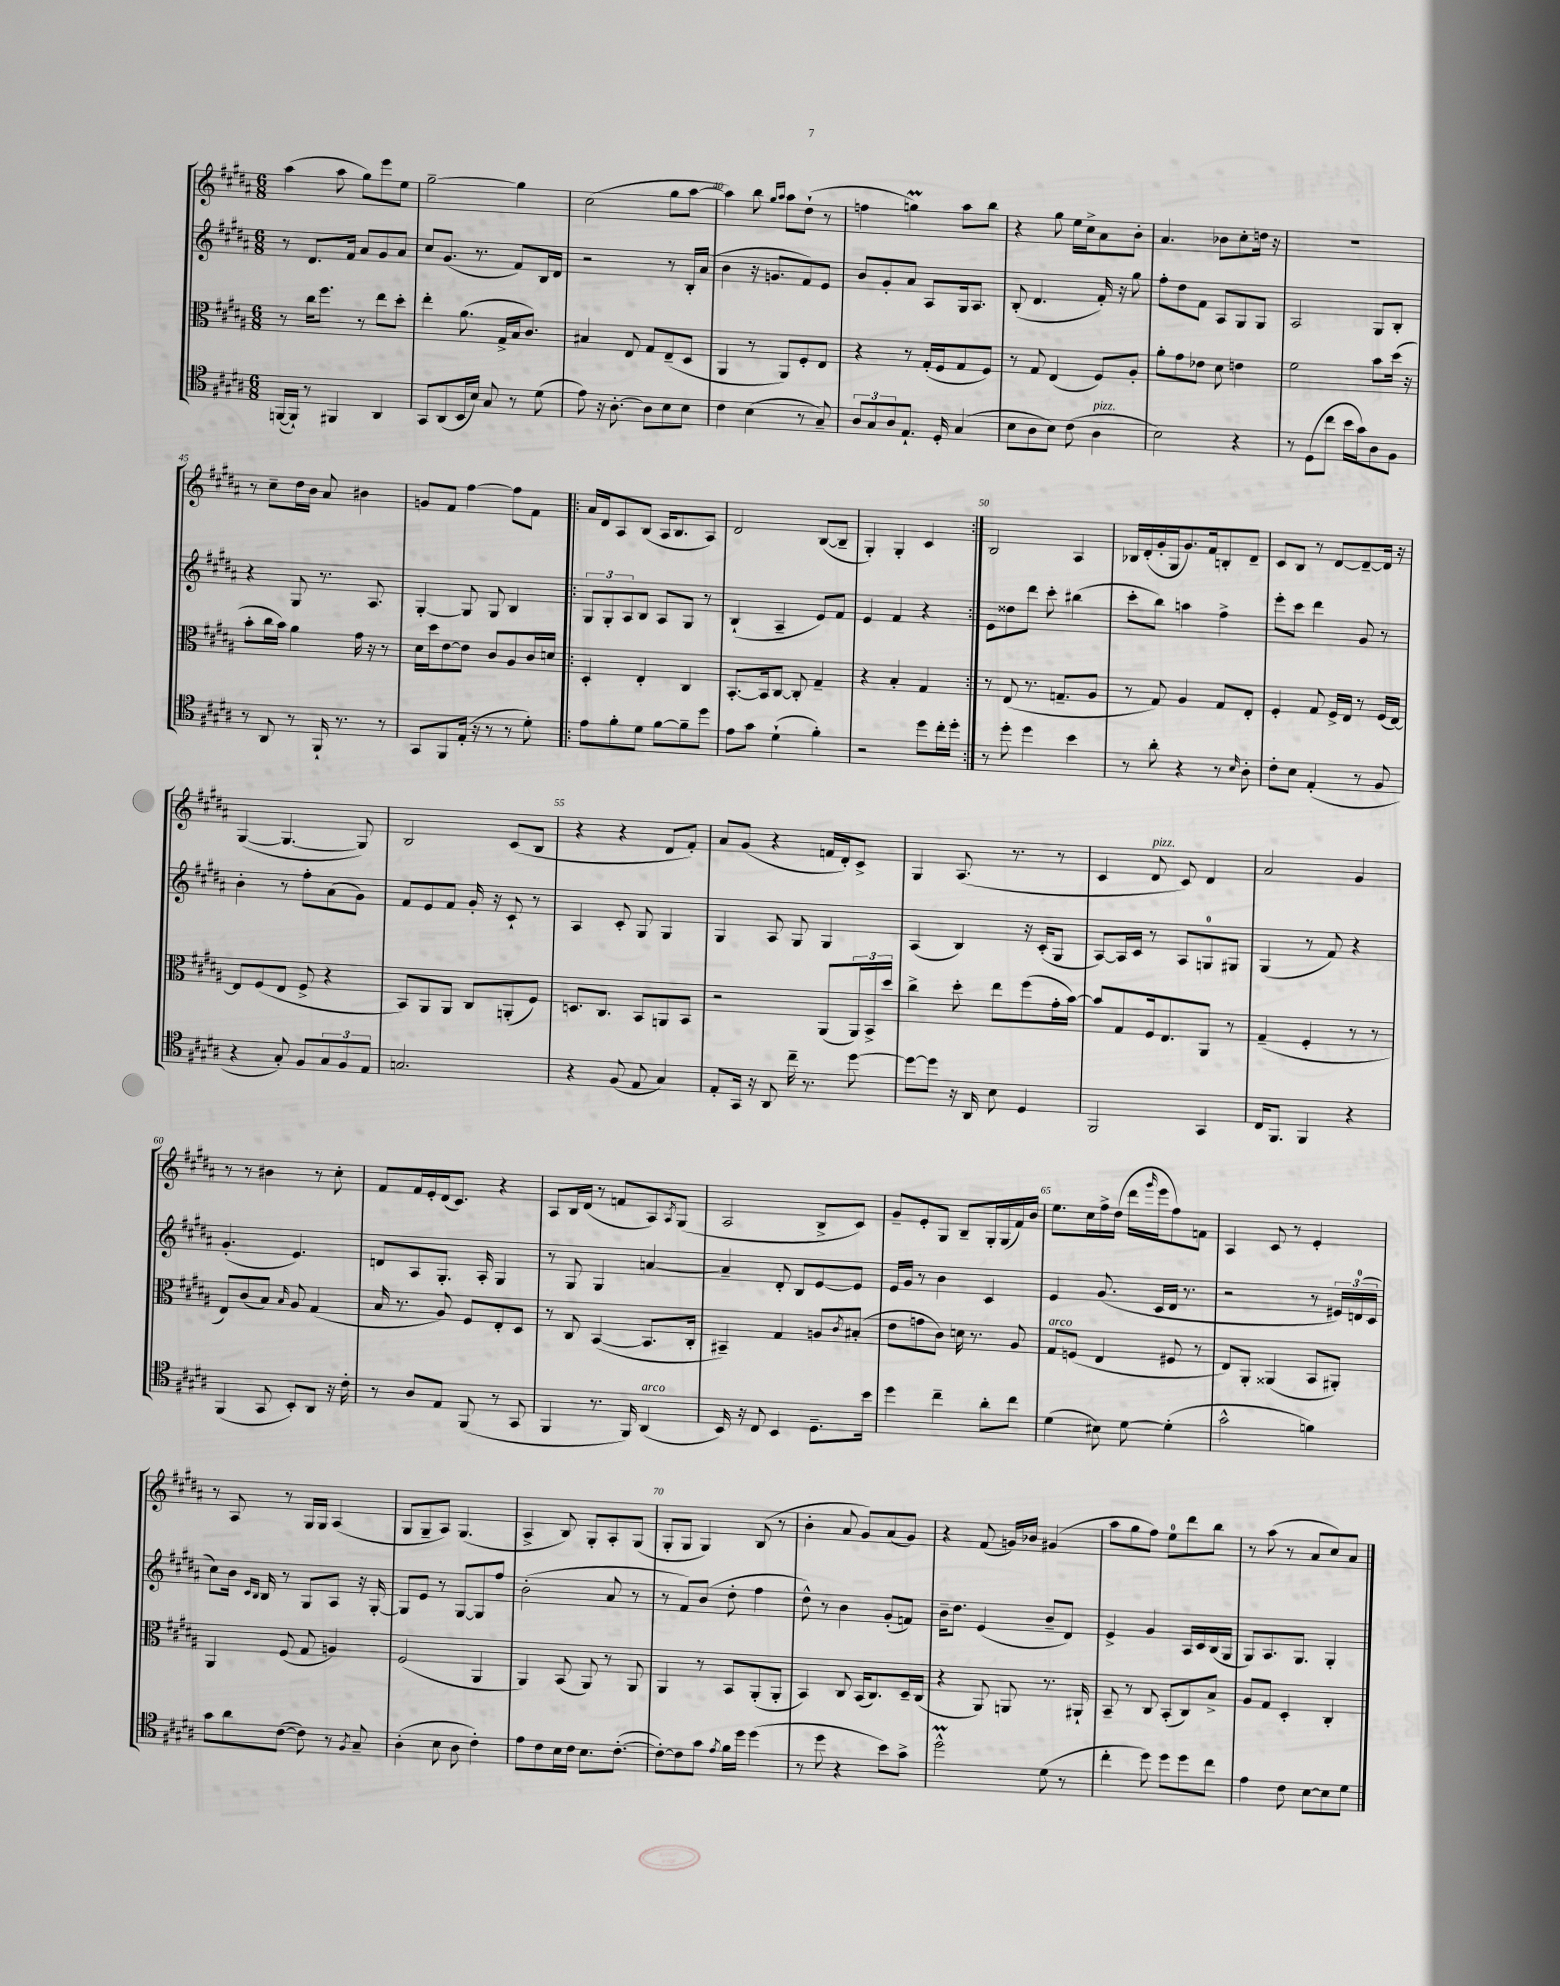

**kern	**kern	**kern	**kern
*staff4	*staff3	*staff2	*staff1
*clefC4	*clefC3	*clefG2	*clefG2
*k[f#c#g#d#a#]	*k[f#c#g#d#a#]	*k[f#c#g#d#a#]	*k[f#c#g#d#a#]
*M6/8	*M6/8	*M6/8	*M6/8
([16FF	8r	8r	(4aa#
16FF`])	.	.	.
8r	16cc#	8.d#	.
.	8.ff#	.	.
4FF#	.	.	8aa#
.	.	16f#	.
.	8r	8a#	8gg#)
4AA#	8ee	8g#	8eee
.	8dd#'	8a#	8ee
=	=	=	=
8GG#	4ee'	8cc#	[2gg#~
(8AA#	.	(8.g#	.
16BB	(8.a#	.	.
16B)	.	8.r	.
8G#	.	.	.
.	16G#^	.	.
8r	16B	8f#)	4gg#]
.	8.c#)	.	.
(8d#	.	16B	.
.	.	16d#	.
=	=	=	=
8e)	4B#	2r	(2cc#
16r	.	.	.
[8.A#'	.	.	.
.	8E	.	.
8A#]	8G#	.	.
8B	(8E~	8r	8gg#
8B	8D#	16B'	[8aa#
.	.	(16a#	.
=	=	=	=
4c#	4AA#	4b	4aa#])
(4B	8r	16r	8bb
.	.	8.g	.
.	.	.	16qqgg#
.	.	.	16qqaa#
.	8AA#)	.	8aa#
8r	8F#'	8f#)	(8dd#`
8G#~)	8E	8e	8r
=	=	=	=
12A#	4r	8b	4ff
12G#	.	.	.
.	.	8g#'	.
12A#	.	.	.
8.E`	8r	8a#	4gg)
.	(16G#'	8A#	.
16D#'	16F#	.	.
(4G#	8G#	16G#	8aa#
.	.	8.A#	.
.	8F#)	.	8bb
=	=	=	=
8B	8r	(8B'	4r
8A#	8G#	4.d#	.
8B)	(4E	.	8gg#
(8c#	.	.	16ee
.	.	.	16cc#^
4A#	8F#)	16f#')	8a#
.	.	16r	.
.	8A#'	8gg#	8b'
=	=	=	=
2B)	8a#'	8ff#'	4.a#
.	8g#	8dd#	.
.	8e-	8f#	.
.	8d#	8A#	8b-
4r	4e	8G#	8cc#'
.	.	8G#	16dd
.	.	.	16r
=	=	=	=
8r	2f#	2A#	2.r
(8D#	.	.	.
8cc#	.	.	.
16b	.	.	.
16g#)	.	.	.
8A#	8b	8G#	.
8F#	(16dd#	8B'	.
.	16r	.	.
=	=	=	=
8r	8b'	4r	8r
8AA#	16cc#	.	8cc#~
.	16b)	.	.
8r	4a#	8G#	16dd#
.	.	.	16b
16FF#`	.	8.r	8a#
8.r	.	.	.
.	16g#	.	4b#
.	16r	8.A#	.
8r	8r	.	.
=	=	=	=
8GG#	16d#	[4G#'	8g
.	16dd#	.	.
8FF#	[8e	.	8f#
(16E'	8e]	8G#]	[4ff#
16r	.	.	.
8r	8c#	8G#	.
8r	8A#	4B	8ff#]
8d#')	16c#	.	8f#
.	16d	.	.
=!|:	=!|:	=!|:	=!|:
8e	4D#'	12G#	16a#
.	.	.	16d#
.	.	12G#'	.
8f#'	.	.	8A#
.	.	12A#	.
8d#	4E'	8B	(8B
[8f#	.	8A#	16A#
.	.	.	8.B
8f#~]	4C#	8G#	.
8dd#	.	8r	8A#)
=	=	=	=
8e	[8.BB'	(4B`	2d#
8g#	.	.	.
.	16BB]	.	.
(4d#`	[8C#	4A#~	.
.	8C#']	.	.
4f#')	4G#~	8e)	([8B
.	.	8f#	8B~]
=	=	=	=
2r	4r	4e	4G#')
.	4B'	4f#	4G#'
8dd#	4G#	4r	4c#
16cc#'	.	.	.
16dd#'	.	.	.
=:|!	=:|!	=:|!	=:|!
8r	8r	8e	2B
8dd#'	(8E	8dd##	.
4dd#	8.r	8ddd#	.
.	.	8ccc#'	.
.	8.G~	.	.
4b	.	(4bb#	4A#
.	8A#	.	.
=	=	=	=
8r	8r	8ccc#'	16B-
.	.	.	(16d#'
8a#'	8G#)	8bb)	16g#'
.	.	.	16G#
4r	4A#	4aa	8.g#)
.	.	.	16f#
8r	8G#	4ff#^	8B'
16qqB	.	.	.
8A#'	8E'	.	8d#~
=	=	=	=
8c#'	4F#'	8eee'	8c#
8B	.	8ccc#	8B
(4E'	8G#	4ddd#	8r
.	16F#^	.	[8d#
.	16E	.	.
8r	8r	8g#	8d#~_
8F#	(16F#	8r	16d#]
.	[16E)	.	16r
=	=	=	=
4r	8E]	4b'	([4G#
.	(8F#	.	.
8G#')	8E	8r	4.G#_
8F#	8F#^	8ff#'	.
12G#	4r	(8a#	.
12F#	.	.	.
.	.	8g#)	8G#])
12E	.	.	.
=	=	=	=
2.G	8BB)	8f#	2B
.	8AA#	8e	.
.	8AA#	8f#	.
.	8C#	16g#'	.
.	.	16r	.
.	(8AA'	8c#`	(8c#
.	8F#)	8r	8B
=	=	=	=
4r	8.D	4A#	4r
.	8.C#	.	.
(8F#	.	8c#'	4r
8E	8BB	8G#	.
4G#)	8AA	4G#	8d#
.	8BB	.	8f#')
=	=	=	=
8E'	2r	4G#	8a#
16GG#	.	.	(8g#
16r	.	.	.
8AA#	.	8A#	4r
16cc#~	.	8G#	.
8.r	.	.	.
.	(8AA#	4G#	16f
.	.	.	16d#')
[8dd#	24AA#)	.	8c#^
.	24BB^	.	.
.	24dd#	.	.
=	=	=	=
8dd#_	4cc#^	(4A#	4G#
8dd#]	.	.	.
16r	8dd#'	4B)	(8.A#
16AA#	.	.	.
8B	8ee	.	.
.	.	.	8.r
4D#	(8ff#	16r	.
.	.	(16c#'	.
.	16g#'	8G#	8r
.	[16b)	.	.
=	=	=	=
2FF#	8b]	[8A#)	4c#
.	8G#	16A#]	.
.	.	16c#	.
.	16F#	8r	8d#
.	8.E	.	.
.	.	8A#	8c#)
4GG#	8AA#	8G	4d#
.	8r	8G#	.
=	=	=	=
16C#	(4G#~	(4G#	2a#
8.FF#	.	.	.
4FF#	4F#'	8r	.
.	.	8f#)	.
4r	8r	4r	4g#
.	8r	.	.
=	=	=	=
(4FF#	8E)	(4.g#'	8r
.	(8c#	.	8r
8GG#	8B)	.	4b#
.	16qqB	.	.
8BB')	8A#	4.e)	.
8AA#	(4G#	.	8r
16r	.	.	8cc#'
16c#'	.	.	.
=	=	=	=
8r	16B	8d	8f#
.	8.r	.	.
8A#	.	8A#	16f#
.	.	.	16e'
8E	8A#)	8.G#'	(16d#
.	.	.	8.c#)
(8FF#	8F#	.	.
.	.	16A#'	.
8r	8E'	4G#	4r
8GG#	8D#	.	.
=	=	=	=
4FF#	8r	8r	8A#
.	8C#	8G#	16B
.	.	.	(16d#
8.r	([4BB	4G#	8r
.	.	.	8f
16FF#)	.	.	.
(4AA#	8.BB]	[4a	8A#)
.	.	.	8qA#
.	.	.	(8G#
.	16C#'	.	.
=	=	=	=
16BB)	4BB#~)	4a~]	2A#
16r	.	.	.
8C#	.	.	.
4BB	4G#	8d#'	.
.	.	8B	.
8.D#~	8A	[8e	8B^
.	8qc#	.	.
.	(8B#'	8e]	8c#)
16b	.	.	.
=	=	=	=
4dd#	8e	16e	8g#~
.	.	16g#	.
.	8g	8r	8e'
4cc#~	8c#)	4b	8G#
.	16d	.	8B~
.	8.r	.	.
8a#'	.	4c#	16G#'
.	.	.	(16G#
8cc#	8A#	.	16f#)
.	.	.	16b
=	=	=	=
(4d#	8G#	4e	8.ee
.	(8F	.	.
.	.	.	16cc#
8B#)	4E	(8.g#	16ff#^
.	.	.	(16dd#
[8d#	.	.	16ddd#
.	.	.	16qqggg#
.	.	16c#	16eee
(4d#']	8F#	16d#	8ff#)
.	.	8.r	.
.	8r	.	8f
=	=	=	=
2g#^^	8E)	2r	4A#
.	8AA#'	.	.
.	(4AA##	.	8c#
.	.	.	8r
4f)	8BB	8r	4e'
.	8AA#')	24e#)	.
.	.	(24d	.
.	.	24c#	.
=	=	=	=
8g#	4AA#	8cc#)	8r
8a#	.	16b	8A#
.	.	16qqc#	.
.	.	16qqB	.
.	.	16B	.
([8c#	(8F#	8r	8r
8c#])	8G#	8G#	16G#
.	.	.	16G#
8r	4A)	8A#	(4A#
8qF#	.	.	.
8G#~	.	16r	.
.	.	[16G#'	.
=	=	=	=
(4A#'	(2F#	8G#]	8G#
.	.	8e	8G#~
8B	.	8r	8A#)
8A#	.	[8G#	(4.G#
4c#')	4AA#	8G#]	.
.	.	8ff#	.
=	=	=	=
8e	4AA#)	(2b'	4A#^
8c#	.	.	.
16B	(8BB	.	8B)
16c#	.	.	.
8.B	8AA#)	.	8G#'
.	8r	8a#	8A#'
([8.c#'	.	.	.
.	8AA#	8r	(8G#
=	=	=	=
8c#'_)	4AA#	8r	8G#'
8c#]	.	8f#)	8G#
8g#	8r	(8b	4G#)
8qe	.	.	.
16f#	8BB	8dd#'	.
16dd#	.	.	.
(4dd#	(8AA#'	4ff#	(8B
.	8AA#'	.	8r
=	=	=	=
8r	4BB)	8dd#^^)	4b'
8dd#	.	8r	.
4r	8C#	4b	8a#
.	(16BB	.	8g#)
.	8.C#)	.	.
8b)	.	(8g#'	(8a#
8g#^	16D#~	8f)	8g#)
.	(16C#	.	.
=	=	=	=
2dd#^^	4r	16b~	4r
.	.	8.dd#	.
.	8AA#)	(4e	(8f#
.	8AA	.	16g)
.	.	.	16b-
(8d#	8.r	8b~	(4g#
8r	.	8d#)	.
.	16AA#`	.	.
=	=	=	=
4cc#'	8BB~	4e^	8aa#
.	8r	.	8gg#
8dd#)	8C#	4g#	8ff#)
8dd#	(8BB'	.	8ee
8dd#	8C#)	16A#	8ddd#
.	.	16c#	.
8cc#	8B^	(16B	8bb
.	.	16G#	.
=	=	=	=
4e	8A#	8G#)	8r
.	8G#	8.A#	(8aa#
8c#	4D#'	.	8r
.	.	8.G#	.
[8B	.	.	8a#
8B]	4C#'	4G#'	8cc#)
8d#	.	.	8a#
==	==	==	==
*-	*-	*-	*-
